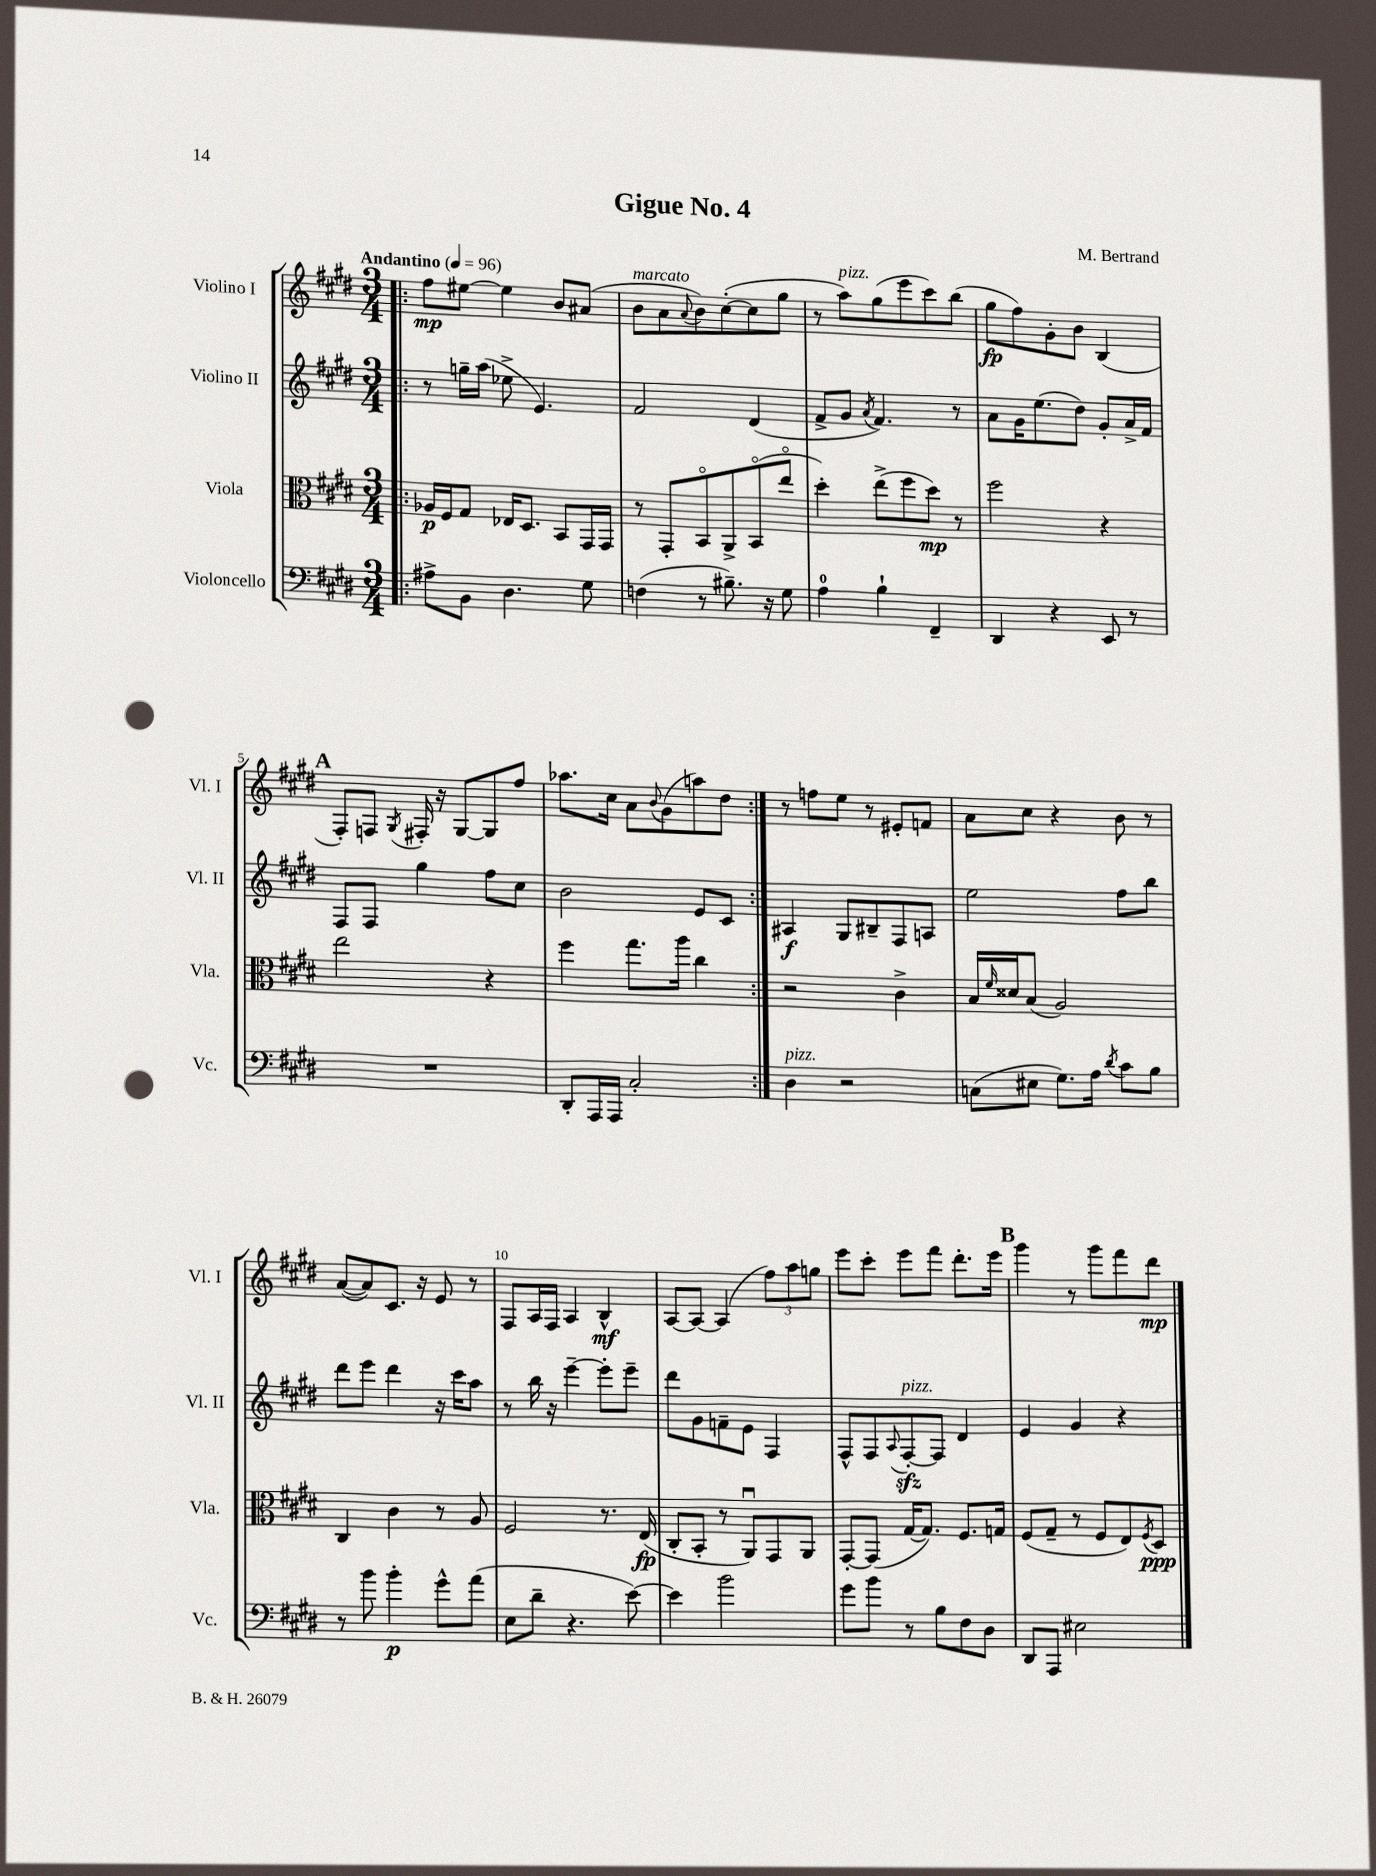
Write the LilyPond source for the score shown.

\header { title = "Gigue No. 4" composer = "M. Bertrand" }
<<
\new StaffGroup <<
\new Staff = "s0" \with { instrumentName = "Violino I" shortInstrumentName = "Vl. I" } {
    \clef treble \key e \major \numericTimeSignature \time 3/4 \tempo "Andantino" 4 = 96
    \repeat volta 2 { \bar ".|:" fis''8\mp eis''8~ eis''4 b'8 ais'8( |
    b'8^\markup { \italic "marcato" } a'8 \appoggiatura { a'8 } b'8) cis''8~-.( cis''8 gis''8 |
    r8 a''8^\markup { \italic "pizz." }) gis''8( e'''8 cis'''8) b''8( |
    gis''8\fp fis''8) gis'8-. b'8 b4( |
    \mark \markup { \bold "A" } fis8-.) f8 \acciaccatura { gis8 } fis16-. r16 gis8~ gis8 fis''8 |
    aes''8. cis''16 a'8 \appoggiatura { b'8 } gis'8( a''8) dis''8 | }
    r8 f''8 e''8 r8 eis'8-. f'8 |
    a'8 cis''8 r4 b'8 r8 |
    a'8~( a'8) cis'8. r16 e'8 r8 |
    fis8 a16 fis16 a4 b4-^\mf |
    a8~ a8~ a4( \tuplet 3/2 { fis''8) a''8 g''8 } |
    e'''8 cis'''8-. e'''8 fis'''8 dis'''8.-. e'''16 |
    \mark \markup { \bold "B" } gis'''4 r8 gis'''8 fis'''8 dis'''8\mp \bar "|." |
}
\new Staff = "s1" \with { instrumentName = "Violino II" shortInstrumentName = "Vl. II" } {
    \clef treble \key e \major \numericTimeSignature \time 3/4
    \repeat volta 2 { \bar ".|:" r8 g''16-- a''16( ees''8-> e'4.) |
    fis'2 dis'4( |
    fis'8-> gis'8 \acciaccatura { a'8 } fis'4.) r8 |
    a'8 gis'16 e''8.( dis''8) gis'8-. a'16-> fis'16 |
    \mark \markup { \bold "A" } fis8 fis8 gis''4 fis''8 cis''8 |
    b'2 e'8 cis'8 | }
    ais4\f gis8 bis8-- fis8 a8 |
    e''2 fis''8 b''8 |
    dis'''8 e'''8 dis'''4 r16 cis'''16 a''8 |
    r8 b''16 r16 e'''4~-- e'''8-. e'''8-- |
    dis'''8 gis'8 f'8-- e'8 fis4 |
    fis8-^ fis8 \appoggiatura { a8 } fis8~-.\sfz^\markup { \italic "pizz." } fis8 dis'4 |
    \mark \markup { \bold "B" } e'4 gis'4 r4 \bar "|." |
}
\new Staff = "s2" \with { instrumentName = "Viola" shortInstrumentName = "Vla." } {
    \clef alto \key e \major \numericTimeSignature \time 3/4
    \repeat volta 2 { \bar ".|:" aes16\p fis16 gis8 ees16 dis8. b,8 gis,16 gis,16 |
    r8 gis,8-. b,8\flageolet a,8-> b,8\flageolet( e''8\flageolet |
    dis''4-.) e''8->( fis''8 dis''8\mp) r8 |
    fis''2 r4 |
    \mark \markup { \bold "A" } e''2 r4 |
    fis''4 gis''8. a''16 cis''4 | }
    r2 cis'4-> |
    b16 \grace { fis'16 } disis'16 b8( a2) |
    cis4 cis'4 r8 a8 |
    fis2 r8. e16\fp( |
    cis8-. b,8-. r8 a,8\downbow) gis,8 a,8 |
    gis,8~-. gis,8( gis16~ gis8.) fis8. g16 |
    \mark \markup { \bold "B" } fis8( gis8-- r8 fis8 e8) \acciaccatura { fis8 } dis8\ppp \bar "|." |
}
\new Staff = "s3" \with { instrumentName = "Violoncello" shortInstrumentName = "Vc." } {
    \clef bass \key e \major \numericTimeSignature \time 3/4
    \repeat volta 2 { \bar ".|:" ais8-> b,8 dis4. gis8 |
    f4( r8 bis8.--) r16 gis8 |
    a4-0 b4-! fis,4-- |
    dis,4 r4 e,8 r8 |
    \mark \markup { \bold "A" } R2. |
    dis,8-. a,,16 a,,16 cis2-. | }
    dis4^\markup { \italic "pizz." } r2 |
    c8( eis8 gis8.) a16 \acciaccatura { dis'8 } cis'8 b8 |
    r8 b'8 b'4-.\p gis'8-^ a'8( |
    e8 dis'8-- r4. e'8~) |
    e'4 b'2 |
    gis'8 b'8 r8 b8 fis8 dis8 |
    \mark \markup { \bold "B" } dis,8 a,,8 eis2 \bar "|." |
}
>>
>>
\layout { \context { \Score \override BarNumber.break-visibility = ##(#f #t #t) barNumberVisibility = #(every-nth-bar-number-visible 5) } }
